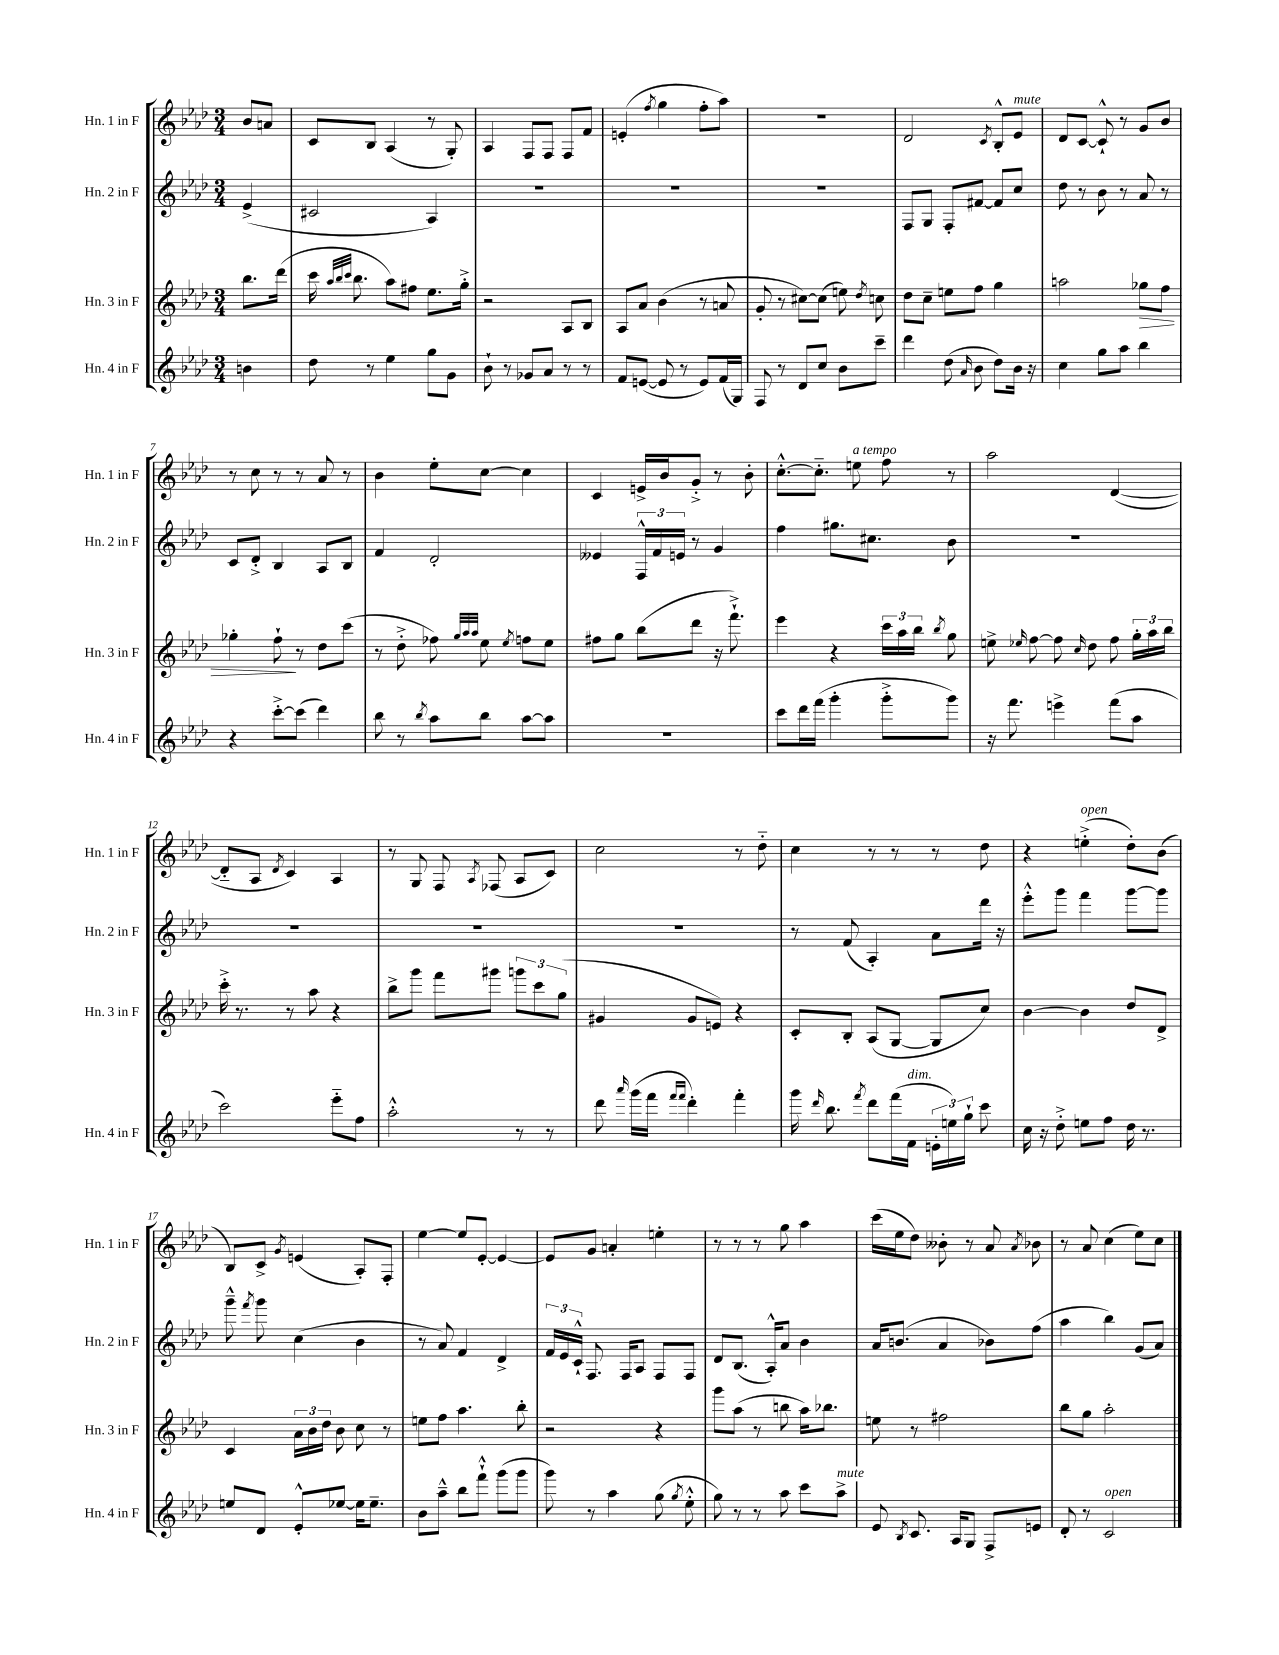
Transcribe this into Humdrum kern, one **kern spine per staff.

**kern	**kern	**kern	**kern
*staff4	*staff3	*staff2	*staff1
*clefG2	*clefG2	*clefG2	*clefG2
*k[b-e-a-d-]	*k[b-e-a-d-]	*k[b-e-a-d-]	*k[b-e-a-d-]
*M3/4	*M3/4	*M3/4	*M3/4
4b\	8.bb-\L	(4e-^/	8b-/L
.	.	.	8a/J
.	(16ddd-\Jk	.	.
=	=	=	=
8dd-\	16ccc\	2c#/	8c/L
.	32qqaa-/LLL	.	.
.	32qqbb-/	.	.
.	32qqccc/JJJ	.	.
.	8.bb-\	.	.
8r	.	.	8B-/J
4ee-\	8aa-\L)	.	(4A-/
.	8ff#\J	.	.
8gg\L	8.ee-\L	4A-/)	8r
8g\J	.	.	8G'/)
.	16gg'^\Jk	.	.
=	=	=	=
8b-`\	2r	2.r	4A-/
8r	.	.	.
8g-/L	.	.	8F/L
8a-/J	.	.	8F/J
8r	8A-/L	.	8F/L
8r	8B-/J	.	8f/J
=	=	=	=
8f/L	8A-/L	2.r	(4e'/
([8e/J	8a-/J	.	.
.	.	.	8qff/
8e/]	(4b-\	.	4gg\
8r	.	.	.
8e/L)	8r	.	8ff'\L
(16f/L	8a/	.	8aa-\J)
16G/JJ)	.	.	.
=	=	=	=
8F/	8g'/	2.r	2.r
8r	8r	.	.
8d-/L	[8cc#\L)	.	.
8cc/J	(8cc#\]J	.	.
8b-\L	8ee\)	.	.
.	8qdd-/	.	.
8ccc~\J	8cc\	.	.
=	=	=	=
4ddd-\	8dd-\L	8F/L	2d-/
.	8cc~\J	8G/J	.
(8dd-\	8ee\L	8F'/L	.
16qqa-/	.	.	.
8b-\	8ff\J	[8f#/J	.
.	.	.	8qc/
8dd-\L)	4gg\	8f#/]L	8B-'^^/L
16b-\Jk	.	8cc/J	8e-/J
16r	.	.	.
=	=	=	=
4cc\	2aa\	8dd-\	8d-/L
.	.	8r	[8c/J
8gg\L	.	8b-\	8c`^^/]
8aa-\J	.	8r	8r
4bb-\	8gg-\L	8a-/	8g/L
.	8ff\J	8r	8b-/J
=	=	=	=
4r	4gg-'\	8c/L	8r
.	.	8d-'^/J	8cc\
[8ccc'^\L	8ff`\	4B-/	8r
(8ccc\]J	8r	.	8r
4ddd-\)	8dd-\L	8A-/L	8a-/
.	(8ccc\J	8B-/J	8r
=	=	=	=
8bb-\	8r	4f/	4b-\
8r	8dd-'^\	.	.
8qbb-/	.	.	.
8aa-\L	8ff-\)	2d-'/	8ee-'\L
.	32qqgg/LLL	.	.
.	32qqaa-/	.	.
.	32qqaa-/JJJ	.	.
8bb-\J	8ee-\	.	[8cc\J
.	8qee-/	.	.
[8aa-\L	8ff\L	.	4cc\]
8aa-\]J	8ee-\J	.	.
=	=	=	=
2.r	8ff#\L	4e--/	4c/
.	8gg\J	.	.
.	(8bb-\L	24F^^/LL	16e^/LL
.	.	24f/	.
.	.	.	16b-/J
.	.	24e/JJ	.
.	8ddd-\J	8r	8g'^/J
.	16r	4g/	8r
.	8.fff`^\)	.	.
.	.	.	8b-'\
=	=	=	=
8ccc\L	4eee-\	4ff\	[8.cc'^^\L
16ddd-\L	.	.	.
(16fff\JJ	.	.	8.cc'~\]J
4ggg'\	4r	8.gg#\L	.
.	.	.	8ee\
.	.	8.cc#\J	.
8ggg'^\L	24ccc\LL	.	8ff\
.	24aa-\	.	.
.	24bb-\JJ	.	.
.	8qbb-/	.	.
8ggg\J)	8gg\	8b-\	8r
=	=	=	=
16r	8ee^\	2.r	2aa-\
8.fff\	.	.	.
.	16qqee-/	.	.
.	[8ff\	.	.
4eee^\	8ff\]	.	.
.	16qqcc/	.	.
.	8dd-\	.	.
(8fff\L	8ff\	.	([4d-/
8aa-\J	24gg'\LL	.	.
.	24aa-\	.	.
.	24bb-\JJ	.	.
=	=	=	=
2ccc\)	16ccc'^\	2.r	8d-'~/]L
.	8.r	.	.
.	.	.	8A-/J
.	.	.	8qd-/
.	8r	.	4c/)
.	8aa-\	.	.
8eee-'~\L	4r	.	4A-/
8ff\J	.	.	.
=	=	=	=
2aa-'^^\	8bb-^\L	2.r	8r
.	8ggg\J	.	8G/
.	8fff\L	.	8F/
.	.	.	8qA-/
.	8ggg#\J	.	(8F-/
8r	12ggg\L	.	8A-/L
.	12ccc\	.	.
8r	.	.	8c/J)
.	(12gg\J	.	.
=	=	=	=
8ddd-\	4g#/	2.r	2cc\
16qqaaa-/	.	.	.
(16ggg\LL	.	.	.
16fff\JJ	.	.	.
16qqfff/LL	.	.	.
16qqfff/JJ	.	.	.
4ddd-'\)	8g#/L	.	.
.	8e/J)	.	.
4fff'\	4r	.	8r
.	.	.	8dd-'~\
=	=	=	=
16ggg\	8c'/L	8r	4cc\
16qqddd-/	.	.	.
8.bb-\	.	.	.
.	8B-'/J	(8f/	.
8qfff/	.	.	.
8ddd-\L	(8A-/L	4A-'/)	8r
(16fff\L	[8G/J	.	8r
16f\JJ	.	.	.
24e'\LL	8G/]L	8a-\L	8r
24ee\)	.	.	.
24gg`\JJ	.	.	.
8ccc\	8cc/J)	16ddd-\Jk	8dd-\
.	.	16r	.
=	=	=	=
16cc\	[4b-\	8eee-'^^\L	4r
16r	.	.	.
8dd-'^\	.	8ggg\J	.
8ee\L	4b-\]	4fff\	(4ee'^\
8ff\J	.	.	.
16dd-\	8dd-/L	[8ggg\L	8dd-'\L)
8.r	.	.	.
.	8d-^/J	8ggg\]J	(8b-\J
=	=	=	=
8ee/L	4c/	8ggg~^^\	8B-/L)
.	.	8qfff/	.
8d-/J	.	8ggg\	8c^/J
.	.	.	8qg/
8e-'^^/L	24a-\LL	(4cc\	(4e/
.	24b-\	.	.
.	24dd-\JJ	.	.
[8ee-/J	8b-\	.	.
16ee-\]LK	8cc\	4b-\	8A-'/L)
8.ee-~\J	.	.	.
.	8r	.	8F'/J
=	=	=	=
8b-\L	8ee\L	8r	[4ee-\
8aa-~^^\J	8ff\J	8a-/)	.
8bb-\L	4.aa-\	4f/	8ee-/]L
8fff`^^\J	.	.	[8e-'/J
(8ggg\L	.	4d-^/	4e-/_
8ggg\J	8bb-'\	.	.
=	=	=	=
8ggg\)	2r	24f/LL	8e-/]L
.	.	24e-/	.
.	.	24c`^^/JJ	.
8r	.	8.F/	8g/J
4aa-\	.	.	4a'/
.	.	16F/LK	.
.	.	8A-/J	.
(8gg\	4r	8F/L	4ee'\
8qgg/	.	.	.
8ee-'^^\	.	8F/J	.
=	=	=	=
8gg\)	8ggg\L	8d-/L	8r
8r	(8aa-\J	(8.B-/J	8r
8r	8r	.	8r
.	.	16A-'^^/LK)	.
8aa-\	8bb\	8a-/J	8gg\
8ccc\L	16aa-\LK)	4b-\	4aa-\
.	8.bb-\J	.	.
8aa-^\J	.	.	.
=	=	=	=
8e-/	8ee\	16a-/LK	(16ccc\LL
.	.	(8.b/J	16ee-\J
8qB-/	.	.	.
8.c/	8r	.	8dd-\J)
.	2ff#\	4a-/	8b--'\
16A-/LK	.	.	.
8G/J	.	.	8r
8F^/L	.	8b-\L)	8a-/
.	.	.	8qa-/
8e/J	.	(8ff\J	8b-\
=	=	=	=
8d-'/	8bb-\L	4aa-\	8r
8r	8gg\J	.	8a-/
2c/	2aa-'\	4bb-\)	(4cc\
.	.	(8g/L	8ee-\L)
.	.	8a-/J)	8cc\J
==	==	==	==
*-	*-	*-	*-
